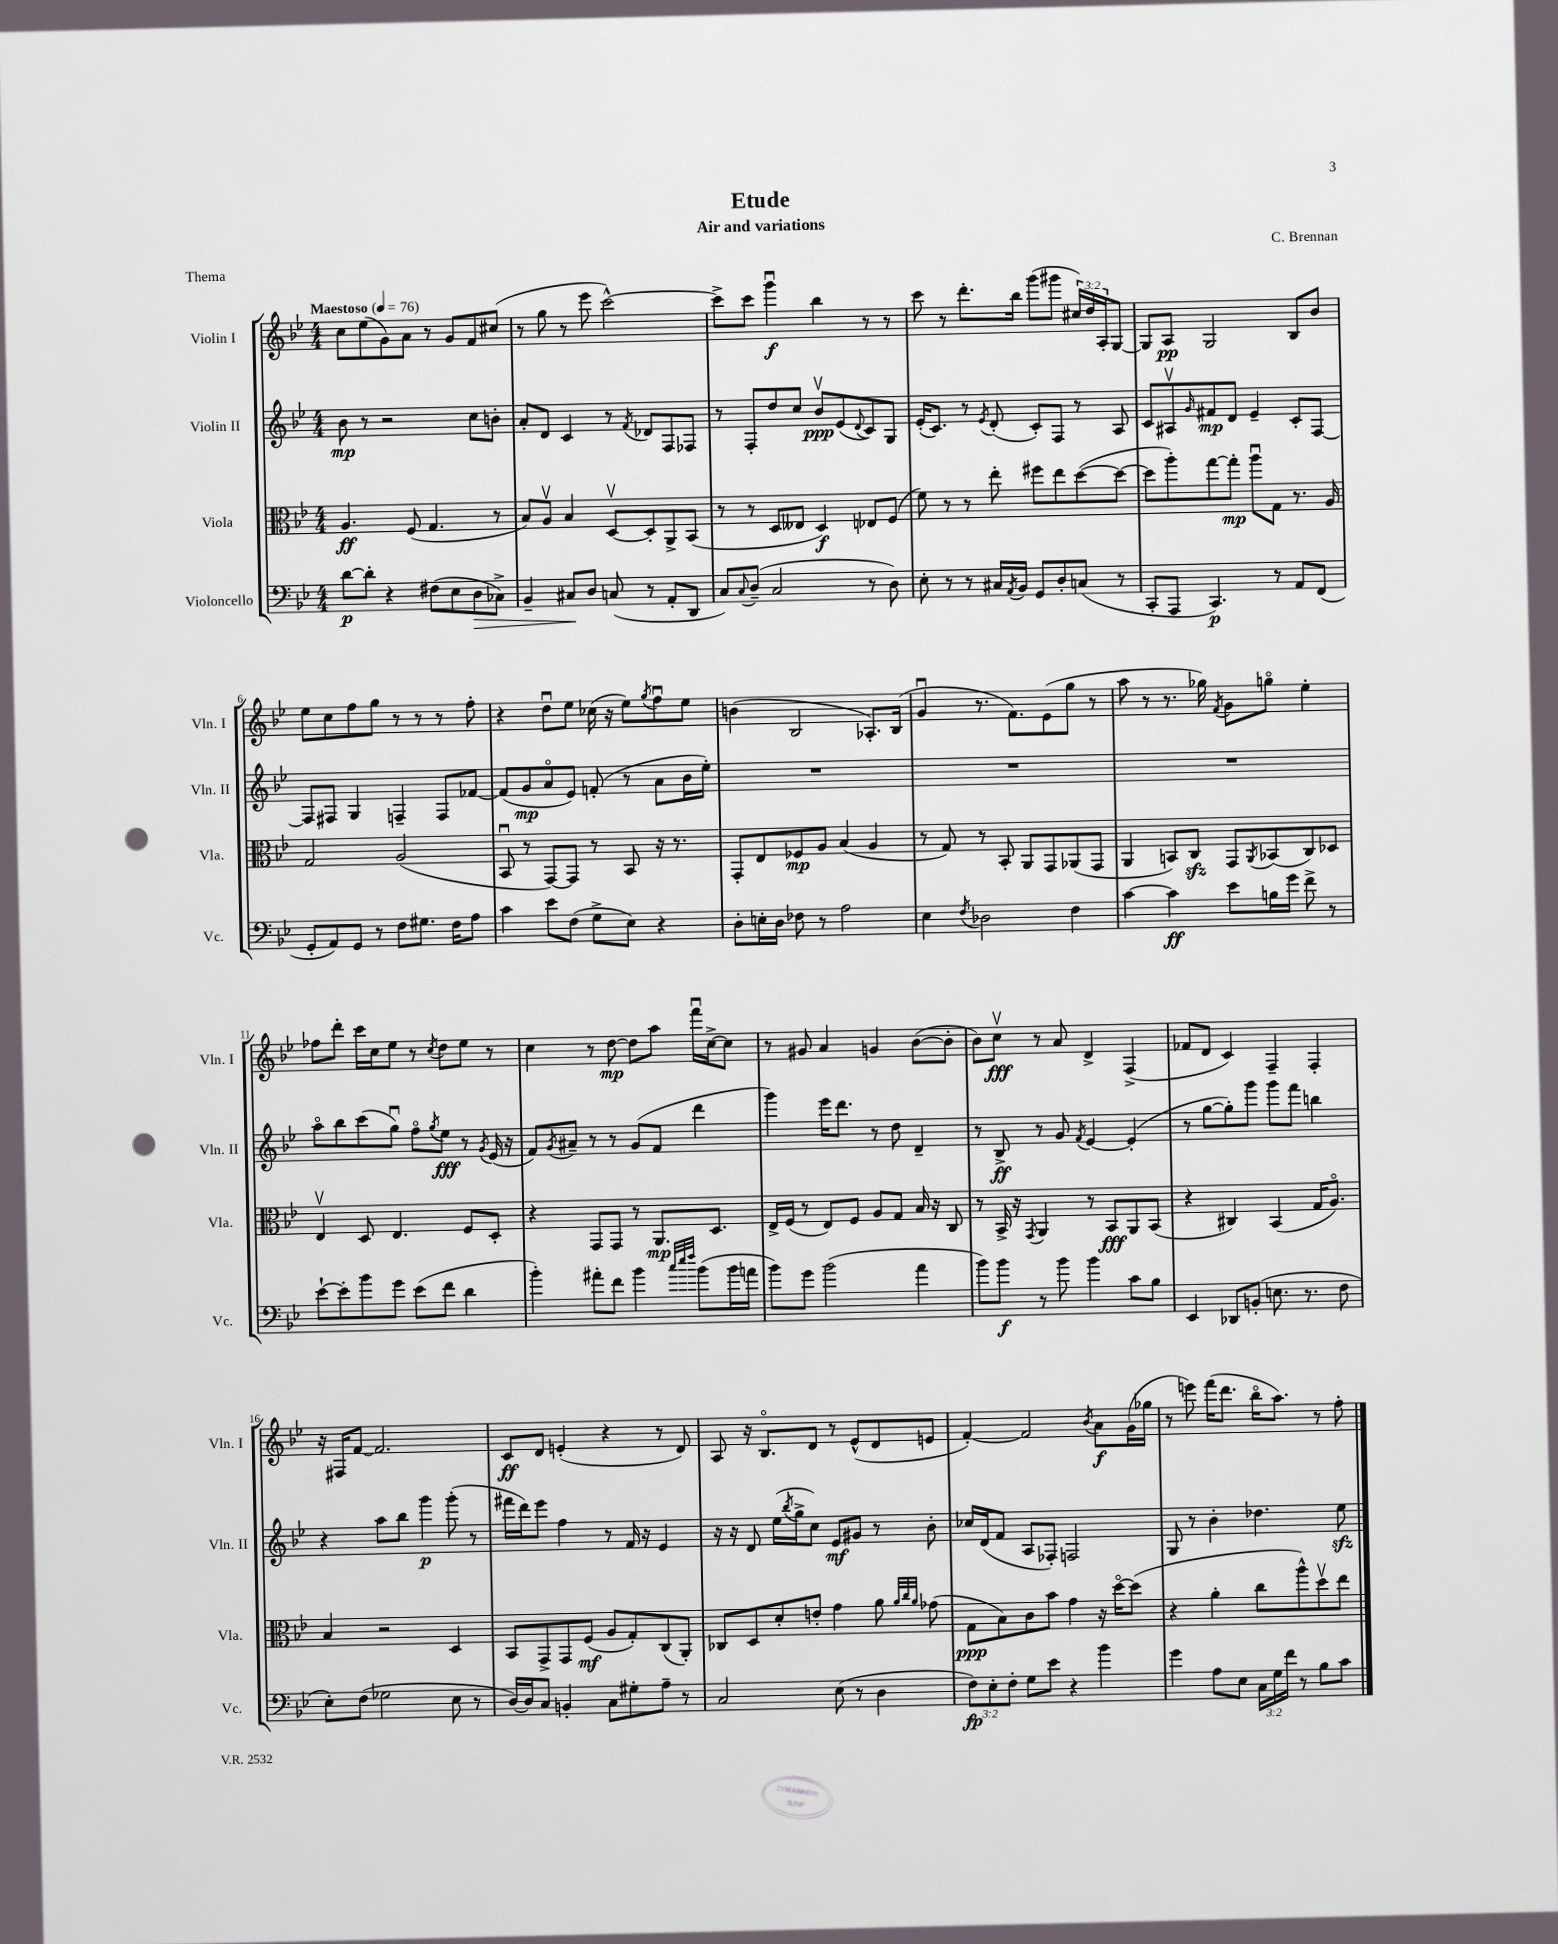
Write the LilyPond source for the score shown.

\header { title = "Etude" composer = "C. Brennan" subtitle = "Air and variations" piece = "Thema" }
<<
\new StaffGroup <<
\new Staff = "s0" \with { instrumentName = "Violin I" shortInstrumentName = "Vln. I" } {
    \clef treble \key bes \major \numericTimeSignature \time 4/4 \override Staff.TupletNumber.text = #tuplet-number::calc-fraction-text \tempo "Maestoso" 4 = 76
    c''8 ees''8( g'8) a'8 r8 g'8 f'8 cis''8( |
    r8 g''8 r8 ees'''8 c'''2~-^) |
    c'''8-> c'''8 g'''4\downbow\f bes''4 r8 r8 |
    c'''8 r8 d'''8.-. bes''16 g'''8( gis'''8 \tuplet 3/2 { cis''16) d''16 a16-. } g8~ |
    g8 a8\pp g2 bes8 bes'8 |
    ees''8 c''8 f''8 g''8 r8 r8 r8 f''8-. |
    r4 d''8\downbow ees''8 ces''16( r16 ees''8) \acciaccatura { g''8 } f''8\downbow ees''8 |
    b'4( bes2 aes8.-.) bes16( |
    g'4\downbow r8. f'8.) ees'8( g''8 r8 |
    a''8 r8 r8. ges''16) \acciaccatura { f'8 } g'8 g''8\flageolet ees''4-. |
    fes''8 d'''8-. c'''16 c''16 ees''8 r8 \acciaccatura { c''8 } d''8 ees''8 r8 |
    c''4 r8 d''8~\mp d''8 a''8 f'''16\downbow c''16~-> c''8 |
    r8 gis'8 a'4 g'4 bes'8~( bes'8-. |
    bes'8) c''8\upbow\fff r8 a'8 d'4-> f4->( |
    fes'8 d'8 c'4) f4-- f4-. |
    r16 fis16 f'8~ f'2. |
    c'8\ff d'8 e'4-.( r4 r8 d'8) |
    a8 r16 bes8.\flageolet d'8 r8 ees'8-^( d'8 e'8 |
    f'4~-.) f'2 \acciaccatura { bes'8 } a'8\f g'16( ges''16 |
    r8 e'''8) f'''16( d'''8. bes''16\flageolet a''8.) r8 f''8-. \bar "|." |
}
\new Staff = "s1" \with { instrumentName = "Violin II" shortInstrumentName = "Vln. II" } {
    \clef treble \key bes \major \numericTimeSignature \time 4/4
    bes'8\mp r8 r2 c''8 b'8-. |
    a'8-. d'8 c'4 r8 \acciaccatura { f'8 } des'8 f8 fes8 |
    r8 f8-. d''8 c''8 bes'8\upbow\ppp ees'8( \appoggiatura { d'8 } c'8) g8 |
    ees'16-.( c'8.) r8 \acciaccatura { ees'8 } d'8-.( c'8-.) f8 r8 a8 |
    c'8 ais8\upbow \grace { g'16 } fis'8\mp d'8 ees'4-- c'8-. f8~ |
    f8 fis8 g4 f4-- f8 fes'8~ |
    fes'8( g'8\mp a'8\flageolet ees'8) f'8-.( r8 a'8 bes'16 ees''16-.) |
    R1 |
    R1 |
    R1 |
    a''8\flageolet bes''8 c'''8( g''8\downbow) f''8\flageolet \acciaccatura { g''8 } ees''8\fff r8 \acciaccatura { g'8 } ees'16( r16 |
    f'8) \acciaccatura { g'8 } ais'8-- r8 r8 g'8( f'8 d'''4 |
    g'''4) ees'''16 d'''8. r8 d''8 d'4-- |
    r8 bes8->\ff r8 g'8 \acciaccatura { f'8 } ees'4~ ees'4-.( |
    r8 g''8~ g''8-.) g'''8 g'''8 f'''8 b''4 |
    r4 a''8 bes''8 g'''4\p g'''8-.( r8 |
    fis'''16 d'''16) ees'''8 f''4 r8 f'16 r16 ees'4 |
    r16 r16 d'8 ees''16( \acciaccatura { bes''8 } g''16-> c''8) ees'8\mf gis'8 r8 bes'8-. |
    ces''16 d'16( f'8 a8 fes8-.) f2 |
    g8 r8 bes'4-. des''4. ees''8\sfz \bar "|." |
}
\new Staff = "s2" \with { instrumentName = "Viola" shortInstrumentName = "Vla." } {
    \clef alto \key bes \major \numericTimeSignature \time 4/4
    a4.\ff f8( g4. r8 |
    bes8) a8\upbow bes4 d8~\upbow d8-. a,8-> bes,8( |
    r8 r8 d8 eeses8 d4\f) ees8 f8( |
    f'8) r8 r8 ees''8-. fis''8 ees''8 d''8~( d''8~ |
    d''8 a''8-.) g''8~ g''8-.\mp a''8\downbow g8 r8. a16 |
    g2 a2( |
    bes,8\downbow r8 g,8~) g,8 r8 bes,8 r16 r8. |
    g,8-. ees8 fes8\mp a8 bes4( a4 |
    r8 g8) r8 bes,8-. a,8 g,8 aes,8( g,8 |
    a,4 b,8) c8\sfz g,8 \acciaccatura { a,8 } bes,8( c8) des8 |
    ees4\upbow d8 ees4. f8 d8-. |
    r4 g,8 g,8 r8 a,8.\mp d8. |
    ees16-> f16( r8 ees8) f8 a8 g8 bes16 r16 c8 |
    r8 bes,16-> r16 \acciaccatura { g,8 } a,4 r8 bes,8\fff a,8 bes,8( |
    r4 cis4) bes,4( g16 a8.\flageolet) |
    bes4 r2 d4 |
    bes,8 g,8-> g,8 f8\mf( a8 g8-.) c8( a,8-.) |
    ces8 d8 d'8-. e'8-. g'4 a'8 \grace { a'32 c''32 a'32 } ges'8( |
    g8\ppp bes8) c'8 bes'8 g'4 r16 d''16~\flageolet d''8( |
    r4 a'4-. c''8 a''8-^) d''8\upbow ees''8 \bar "|." |
}
\new Staff = "s3" \with { instrumentName = "Violoncello" shortInstrumentName = "Vc." } {
    \clef bass \key bes \major \numericTimeSignature \time 4/4 \override Staff.TupletNumber.text = #tuplet-number::calc-fraction-text
    d'8~\p d'8-. r4 fis8( ees8 d8\> ces8->) |
    bes,4-- cis8\! d8 c8( r8 a,8-. d,8 |
    c8) \appoggiatura { c8 } d8--( c2 r8 d8) |
    ees8-. r8 r8 cis16 \acciaccatura { a,8 } bes,16 g,8 d8-. c8( r8 |
    c,8-. a,,8 c,4.\p) r8 a,8 f,8( |
    g,8-. a,8) g,8 r8 f8 gis8. f16 a8 |
    c'4 ees'8 f8( g8-> ees8) r4 |
    d8-. e16-. d16 fes8 r8 a2 |
    ees4 \acciaccatura { f8 } des2 f4 |
    c'4~ c'4\ff ees'8 b16 g'16 f'8-> r8 |
    ees'8~-! ees'8-. bes'8 g'8 ees'8( f'8 d'4 |
    bes'4-.) ais'8-. f'8 bes'4 \grace { c''32 ees''32 f''32 } bes'8( bes'16 a'16 |
    bes'8) g'8 bes'2( a'4 |
    bes'8) bes'8\f r8 bes'8 bes'4 c'8 bes8 |
    ees,4 des,8 b,8-.( e8. r8. f8 |
    ees8-.) f8( ges2 ees8 r8 |
    d16~) d16 c8 b,4-. c8 gis8-. a8-- r8 |
    c2 ees8( r8 d4 |
    \tuplet 3/2 { f8\fp) ees8-. f8-. } g8 ees'8 r4 bes'4 |
    g'4 a8 ees8 \tuplet 3/2 { c16 g16 f'16 } r8 bes8 c'8 \bar "|." |
}
>>
>>
